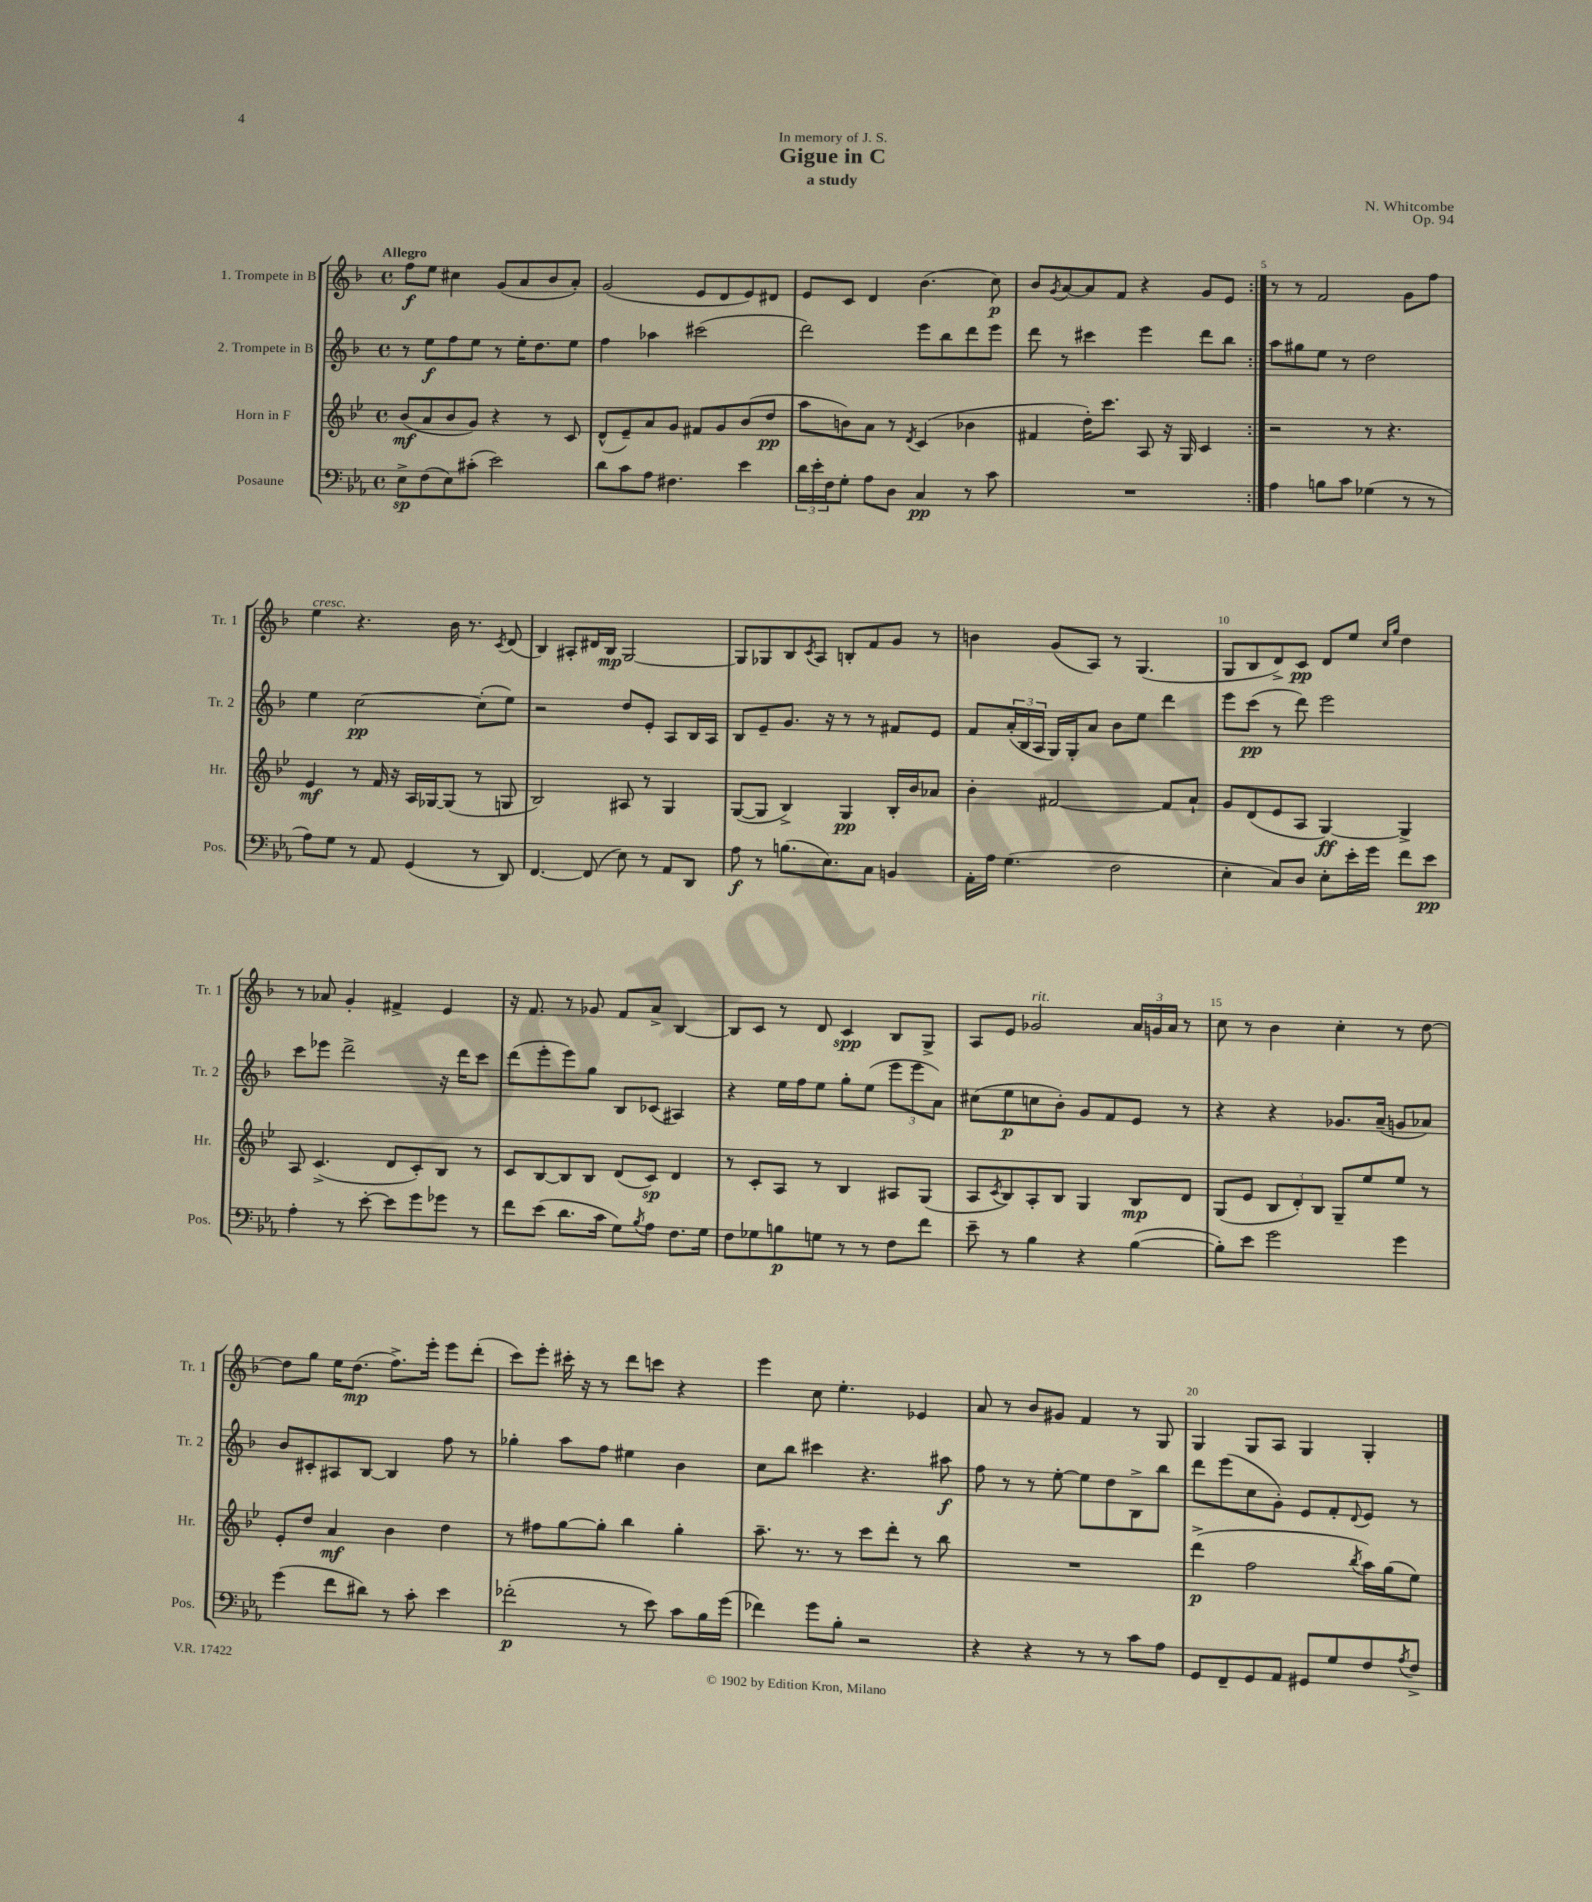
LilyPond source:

\header { title = "Gigue in C" composer = "N. Whitcombe" subtitle = "a study" dedication = "In memory of J. S." opus = "Op. 94" }
<<
\new StaffGroup <<
\new Staff = "s0" \with { instrumentName = "1. Trompete in B" shortInstrumentName = "Tr. 1" } {
    \clef treble \key f \major \defaultTimeSignature \time 4/4 \tempo "Allegro"
    \repeat volta 2 { f''8\f e''8 cis''4 g'8( a'8 bes'8 a'8-.) |
    g'2( e'8 d'8 e'8) dis'8 |
    e'8 c'8 d'4 bes'4.( c''8\p) |
    bes'8 \acciaccatura { g'8 } a'8~ a'8 f'8 r4 g'8 e'8 | }
    r8 r8 f'2 g'8 f''8 |
    e''4^\markup { \italic "cresc." } r4. bes'16 r8. \acciaccatura { c'8 } d'8( |
    bes4) ais8-. dis'16 bes16\mp g2~ |
    g8 ges8 bes8 \acciaccatura { c'8 } a8 b8-. f'8 g'8 r8 |
    b'4 g'8( a8) r8 g4.( |
    g8 bes8 d'8->) c'8\pp d'8 e''8 \grace { c''16 g''16 } d''4 |
    r8 aes'8 g'4-. fis'4-> e'4 |
    r16 f'8. r8 ges'8 f'8 a'8-> bes4~ |
    bes8 c'8 r8 d'8 c'4\spp bes8 g8-> |
    a8 e'8 ges'2^\markup { \italic "rit." } \tuplet 3/2 { a'16 g'16 a'16 } r8 |
    c''8 r8 bes'4 c''4-. r8 d''8~ |
    d''8 g''8 e''16 d''8.\mp( f''8.->) e'''16-. e'''8 d'''8-.( |
    c'''8) e'''8-. cis'''16-. r16 r8 d'''8 c'''8 r4 |
    e'''4 c''8 e''4.-. ees'4 |
    a'8 r8 bes'8 gis'8 f'4 r8 g8 |
    g4 g8 a8 g4 g4-. \bar "|." |
}
\new Staff = "s1" \with { instrumentName = "2. Trompete in B" shortInstrumentName = "Tr. 2" } {
    \clef treble \key f \major \defaultTimeSignature \time 4/4
    \repeat volta 2 { r8 e''8\f f''8 e''8 r8 e''16-. d''8. e''8 |
    f''4 aes''4 cis'''2( |
    d'''2) e'''8 bes''8 d'''8 e'''8 |
    d'''8 r8 cis'''4 e'''4 d'''8 bes''8 | }
    a''8 gis''8 e''8 r8 d''2 |
    e''4 c''2~\pp c''8-.( e''8) |
    r2 d''8 e'8-. a8 bes16 a16 |
    bes8 e'8-- g'8. r16 r8 r8 fis'8 e'8 |
    f'8 \tuplet 3/2 { a'16-.( bes16 a16 } g16) g16-. a'8 bes'8 e''8 d'''4 |
    e'''8 c'''8\pp( r8 d'''8) e'''2 |
    c'''8 ees'''8 d'''2-> r16 d'''16 c'''8 |
    d'''8( e'''8-. e'''8) g''8 bes8 ces'8( ais4) |
    r4 e''16 f''16 e''8 g''8-. e''8( \tuplet 3/2 { e'''8 e'''8 a'8) } |
    cis''8( e''8\p c''8 bes'8-.) g'8 f'8 e'8 r8 |
    r4 r4 ges'8. a'16--( g'8 aes'8) |
    bes'8 cis'8-. ais8 bes8~ bes4 f''8 r8 |
    ges''4-. a''8 f''8 eis''4 bes'4 |
    c''8 bes''8 cis'''4 r4. ais''8\f |
    f''8 r8 r8 e''8~-. e''8 d''8 bes8-> bes''8 |
    d'''8 e'''8( c''8 g'8-.) e'8 f'8-. \appoggiatura { d'8 } e'8 r8 \bar "|." |
}
\new Staff = "s2" \with { instrumentName = "Horn in F" shortInstrumentName = "Hr." } {
    \clef treble \key bes \major \defaultTimeSignature \time 4/4
    \repeat volta 2 { bes'8\mf( a'8 bes'8 g'8) r4 r8 c'8 |
    d'8-^( ees'8--) a'8 g'8 fis'8 g'8 bes'8( d''8\pp |
    a''8 b'8) a'8 r8 \acciaccatura { d'8 } c'4( bes'4 |
    fis'4 d''16-.) c'''8. a8 r16 g16 c'4 | }
    r2 r8 r4. |
    ees'4\mf r8 f'16 r16 a16 ges16~ ges8( r8 g8 |
    bes2) ais8 r8 g4 |
    g8~( g8 bes4->) g4\pp bes16-. bes'16 aes'8 |
    bes'4-. fis'2~ fis'8 a'8-! |
    g'8 d'8( ees'8 a8 g4~\ff) g4-> |
    a8 c'4.->( d'8 c'8-.) bes8 r8 |
    c'8 bes8~ bes8 bes8 d'8( c'8\sp) d'4 |
    r8 c'8-. a8 r8 bes4 ais8 g8( |
    a8 \acciaccatura { c'8 } bes8) a8-. bes8 g4 bes8\mp d'8 |
    g8( ees'8 \tuplet 3/2 { bes8 d'8-.) bes8 } g8-- ees''8 ees''8 r8 |
    ees'8-. d''8 a'4\mf bes'4 d''4 |
    r8 fis''8 g''8~ g''8-. bes''4 g''4-. |
    a''8.-- r8. r8 c'''8 d'''8-. r8 bes''8 |
    R1 |
    d'''4->\p( f''2 \acciaccatura { bes''8 } a''16) g''16( ees''8) \bar "|." |
}
\new Staff = "s3" \with { instrumentName = "Posaune" shortInstrumentName = "Pos." } {
    \clef bass \key ees \major \defaultTimeSignature \time 4/4
    \repeat volta 2 { ees8->\sp f8( ees8) cis'8-.( ees'2) |
    d'8 c'8 aes8 fis4. ees'4 |
    \tuplet 3/2 { d'16 ees'16-. f16 } g8-. aes8 d8 c4\pp r8 c'8 |
    R1 | }
    aes4 b8 c'8 ges4( r8 r8 |
    aes8) g8 r8 aes,8 g,4( r8 d,8) |
    f,4.~ f,8( ees8) r8 aes,8 d,8 |
    aes8\f r8 b8.( ees8.) c8 b,4 |
    aes,16-. aes16 g4.( f2 |
    ees4-. c8) d8 ees8-. ees'16-. g'16 f'8 ees'8\pp |
    aes4-. r8 ees'8~-. ees'8 g'8 ges'8 r8 |
    f'8 ees'8( d'8. c'16 g8) \acciaccatura { bes8 } aes8 f8. g16 |
    f8 ges8 b8\p g8 r8 r8 f8 f'8 |
    ees'8-- r8 bes4 r4 bes4~( |
    bes8-.) ees'8 g'2 g'4 |
    g'4( f'8 dis'8) r8 c'8-. ees'4 |
    fes'2-.\p( r8 ees'8) c'8 bes16 g'16( |
    fes'4) g'8 bes8-. r2 |
    r4 r4 r8 r8 c'8 aes8 |
    g,8 f,8-- g,8 aes,8 gis,8 g8 f8 \acciaccatura { aes8 } f8-> \bar "|." |
}
>>
>>
\layout { \context { \Score \override BarNumber.break-visibility = ##(#f #t #t) barNumberVisibility = #(every-nth-bar-number-visible 5) } }
